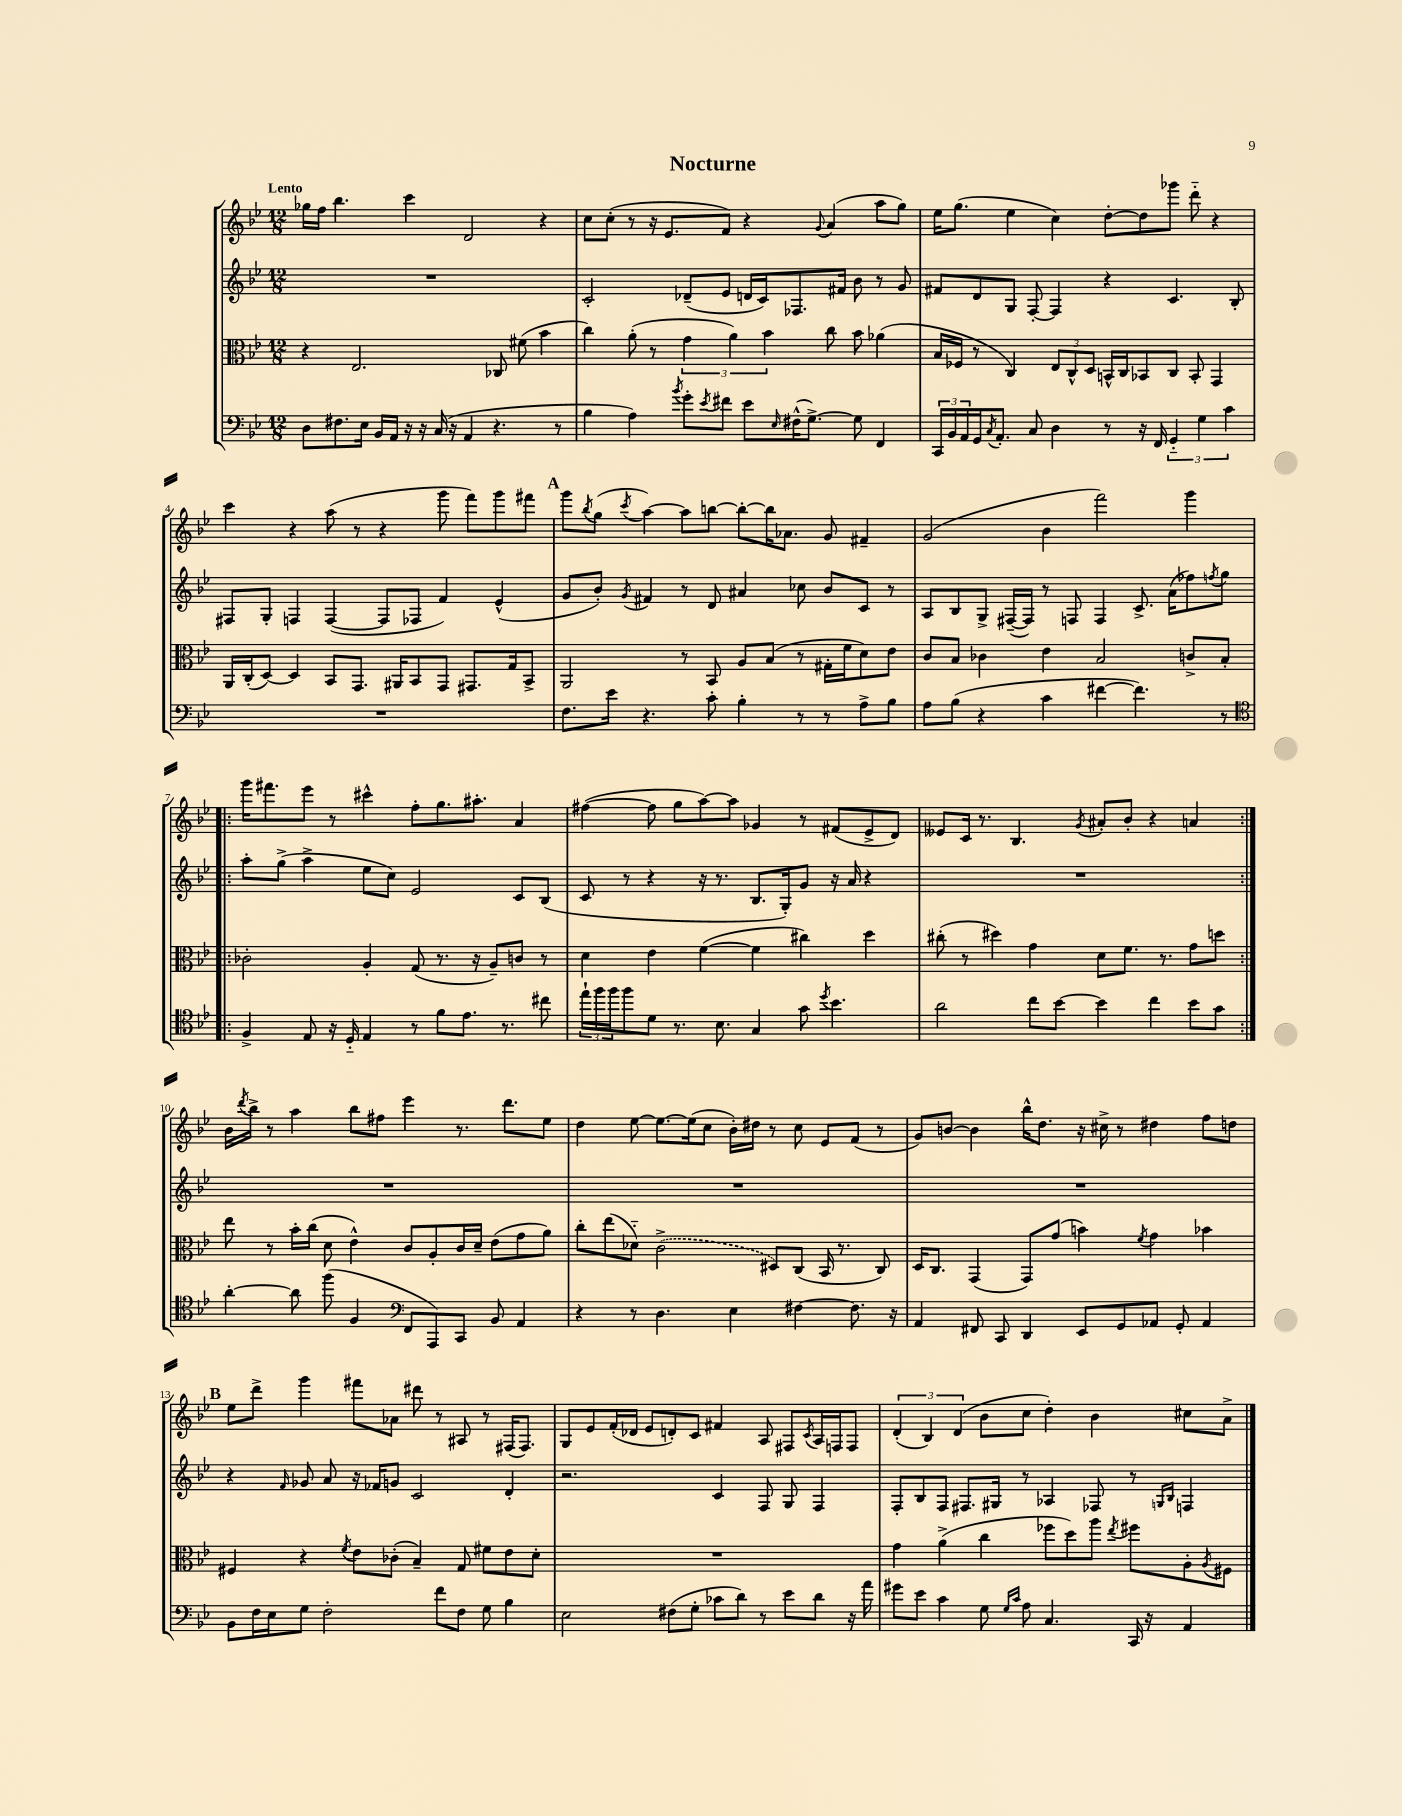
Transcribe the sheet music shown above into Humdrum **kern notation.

**kern	**kern	**kern	**kern
*staff4	*staff3	*staff2	*staff1
*clefF4	*clefC3	*clefG2	*clefG2
*k[b-e-]	*k[b-e-]	*k[b-e-]	*k[b-e-]
*M12/8	*M12/8	*M12/8	*M12/8
8D\L	4r	1.r	16gg-\LL
.	.	.	16ff\JJ
8.F#\	.	.	4.bb-\
.	2.E-/	.	.
16E-\Jk	.	.	.
16BB-/LL	.	.	.
16AA/JJ	.	.	.
16r	.	.	4ccc\
16r	.	.	.
(16C/	.	.	.
16r	.	.	.
4AA/	.	.	2d/
4.r	8C-/	.	.
.	(8f#\	.	.
.	4b-\	.	4r
8r	.	.	.
=	=	=	=
4B-\	4cc\)	2c'/	8cc\L
.	.	.	(8cc'\J
4A\)	(8a'\	.	8r
.	8r	.	16r
.	.	.	8.e-/L
8qb-/	.	.	.
8g'\L	6g\	(8d-~/L	.
8qe-/	.	.	.
8f#\J	.	8e-/J	8f/J)
.	6a\)	.	.
8e-\L	.	16d/LL	4r
.	.	16c/J)	.
.	6b-\	.	.
16qqE-/	.	.	.
(16F#^^\K	.	8.F-/	.
[8.G^\J)	.	.	.
.	.	.	8qqg/
.	8cc\	.	(4a/
.	.	16f#/Jk	.
8G\]	8b-\	8b-\	.
4FF/	(4a-\	8r	8aa\L
.	.	8g/	8gg\J)
=	=	=	=
24CC/LL	16B-/LL	8f#/L	16ee-\LK
24BB-/	.	.	.
.	16F-/JJ	.	(8.gg\J
24AA/	.	.	.
16GG/J	8r	8d/	.
8qC/	.	.	.
8.AA'/J	.	.	.
.	4C/)	8G/J	4ee-\
8C/	.	[8F'/	.
4D\	12E-/L	4F/]	4cc\)
.	12C^^/	.	.
.	12D/J	.	.
8r	16BB^^/LL	4r	[8dd'\L
.	16C/J	.	.
16r	8BB-/	.	8dd\]
16FF/	.	.	.
6GG'~/	8C/J	4.c/	8ggg-\J
.	8BB-'/	.	8ddd'~\
6G\	.	.	.
.	4GG/	.	4r
6c\	.	.	.
.	.	8B-'/	.
=	=	=	=
1.r	16AA/LL	8F#/L	4ccc\
.	(16C'/J	.	.
.	[8D/J)	8G'/J	.
.	4D/]	4F/	4r
.	8BB-/L	([4F/	(8aa\
.	8.GG/J	.	8r
.	.	8F/]L	4r
.	16AA#/LK	.	.
.	8BB-/	8F-/J	.
.	8GG/J	4f/)	8ggg\
.	8.GG#/L	.	8fff\L)
.	.	(4e-^^/	8ggg\
.	16G/k	.	.
.	8BB-^/J	.	8fff#\J
=	=	=	=
8.F\L	2AA/	8g/L	8ggg\L
.	.	.	8qbb-/
.	.	8b-'/J)	(8gg\J
16e-\Jk	.	.	.
.	.	8qg/	8qccc/
4.r	.	4f#/	[4aa\)
.	8r	8r	8aa\]L
8c'\	8BB-/	8d/	[8bb\J
4B-'\	8A/L	4a#/	8bb'\_L
.	(8B-/J	.	16bb\]K
.	.	.	8.a-\J
8r	8r	8cc-\	.
8r	16G#'\LL	8b-/L	8g/
.	16f\J	.	.
8A^\L	8d\)	8c/J	4f#~/
8B-\J	8e-\J	8r	.
=	=	=	=
8A\L	8c/L	8A/L	(2g/
(8B-\J	8B-/J	8B-/	.
4r	4c-\	8G^/J	.
.	.	([16F#~/LL	.
.	.	16F#/]JJ)	.
4c\	4e-\	8r	4b-\
.	.	8F/	.
[4f#\	2B-/	4F/	2fff\)
4.f#\])	.	8.c^/	.
.	.	(16a\LK	.
.	8c^/L	8ff-\)	4ggg\
.	.	8qff/	.
8r	8B-'/J	8gg\J	.
=!|:	=!|:	=!|:	=!|:
*clefC4	*	*	*
4F^/	2c-'\	8aa'\L	16ggg\LK
.	.	.	8.fff#\
.	.	(8gg^\J	.
8E-/	.	4aa^\	8eee-\J
16r	.	.	8r
16D'~/	.	.	.
4E-/	4A'/	8ee-\L	4ccc#^^\
.	.	8cc\J)	.
8r	(8G/	2e-/	8ff'\L
8f\L	8.r	.	8.gg\
8.e-\J	.	.	.
.	16r	.	8.aa#'\J
.	8A~/L)	.	.
8.r	.	.	.
.	8c/J	8c/L	4a/
8cc#\	8r	(8B-/J	.
=	=	=	=
24ee-`\LL	4d\	8c/	([4ff#\
24ff\	.	.	.
24ff\J	.	.	.
8ff\	.	8r	.
8d\J	4e-\	4r	8ff#\]
8.r	.	.	8gg\L
.	([4f\	16r	[8aa\)
8.B-\	.	8.r	.
.	.	.	8aa\]J
4G/	4f\]	8.B-/L	4g-/
.	.	16G'/k)	.
8g\	4cc#\)	8g/J	8r
8qdd/	.	.	.
4.b-\	.	16r	(8f#/L
.	.	16a/	.
.	4dd\	4r	8e-^/
.	.	.	8d/J)
=	=	=	=
2a\	(8cc#'\	1.r	8e--/L
.	8r	.	16c/Jk
.	.	.	8.r
.	4dd#\)	.	.
.	.	.	4.B-/
8cc\L	4g\	.	.
[8b-\J	.	.	.
.	.	.	8qg/
4b-\]	8d\L	.	8a#'/L
.	8.f\J	.	8b-'/J
4cc\	.	.	4r
.	8.r	.	.
8b-\L	8g\L	.	4a/
8g\J	8dd\J	.	.
=:|!	=:|!	=:|!	=:|!
[4a'\	8ee-\	1.r	16b-\LL
.	.	.	8qddd/
.	.	.	16bb-^\JJ
.	8r	.	8r
8a\]	16b-'\LL	.	4aa\
.	(16cc\JJ	.	.
(8ff\	8d\	.	.
4F/	4e-^^\)	.	8bb-\L
.	.	.	8ff#\J
*clefF4	*	*	*
8FF/L	8c/L	.	4eee-\
8AAA/)	8A'/	.	.
8CC/J	16c/L	.	8.r
.	16d~/JJ	.	.
8BB-/	(8e-\L	.	.
.	.	.	8.ddd\L
4AA/	8g\	.	.
.	8a\J)	.	8ee-\J
=	=	=	=
4r	8cc'\L	1.r	4dd\
.	(8ee-\	.	.
8r	8d-'~\J)	.	[8ee-\
4.D\	(2c^\	.	8.ee-\_L
.	.	.	(16ee-\]k
.	.	.	8cc\J
4E-\	.	.	16b-'\LL)
.	.	.	16dd#\JJ
.	8D#/L)	.	8r
[4F#\	(8C/J	.	8cc\
.	16BB-/	.	8e-/L
.	8.r	.	.
8.F#\]	.	.	(8f/J
.	8C/)	.	8r
16r	.	.	.
=	=	=	=
4AA/	16D/LK	1.r	8g/L)
.	8.C/J	.	.
.	.	.	[8b/J
8FF#/	(4GG/	.	4b\]
8CC/	.	.	.
4DD/	8GG/L)	.	16bb-^^\LK
.	.	.	8.dd\J
.	(8g/J	.	.
8EE-/L	4b\)	.	16r
.	.	.	16cc#^\
8GG/	.	.	8r
.	8qf/	.	.
8AA-/J	4g\	.	4dd#\
8GG'/	.	.	.
4AA-/	4b-\	.	8ff\L
.	.	.	8dd\J
=	=	=	=
8BB-\L	4F#/	4r	8ee-\L
16F\L	.	.	8ddd^\J
16E-\J	.	.	.
.	.	16qqf/	.
8G\J	4r	8g-/	4ggg\
2F'\	.	8a/	.
.	8qf/	.	.
.	8e-\L	16r	8fff#\L
.	.	16f-/LK	.
.	(8c-'\J	8g/J	8a-\J
.	4B-~/)	2c/	8ddd#\
8f\L	.	.	8r
8F\J	8G/	.	8A#/
8G\	8f#\L	.	8r
4B-\	8e-\	4d'/	(16F#/LK
.	.	.	8.F#/J)
.	8d'\J	.	.
=	=	=	=
2E-\	1.r	2.r	8G/L
.	.	.	8e-/
.	.	.	(16f'/L
.	.	.	16d-/JJ
.	.	.	8e-/L
(8F#\L	.	.	8d'/)
8G'\J	.	.	8c/J
8c-\L	.	4c/	4f#/
8d\J)	.	.	.
8r	.	8F/	8A/
8e-\L	.	8G/	8F#/L
.	.	.	8qc/
8d\J	.	4F/	16A/L
.	.	.	16F/J
16r	.	.	8F/J
16a\	.	.	.
=	=	=	=
8g#\L	4g\	8F'/L	(6d'/
8e-\J	.	8B-/	.
.	.	.	6B-/)
4c\	(4a^\	8F/J	.
.	.	.	(6d/
.	.	8.F#/L	.
8G\	4cc\	.	8b-\L
.	.	16G#/Jk	.
16qqG/LL	.	.	.
16qqc/JJ	.	.	.
8A\	.	8r	8cc\J
4.C/	8ff-\L	4A-/	4dd'\)
.	8dd\)	.	.
.	8aa\J	8F-/	4b-\
.	8qee-/	.	.
16CC/	8ff#\L	8r	.
16r	.	.	.
.	.	16qqG/LL	.
.	.	16qqB-/JJ	.
4AA/	8A'\	4F/	8cc#\L
.	8qA/	.	.
.	8F#\J	.	8a^\J
==	==	==	==
*-	*-	*-	*-
